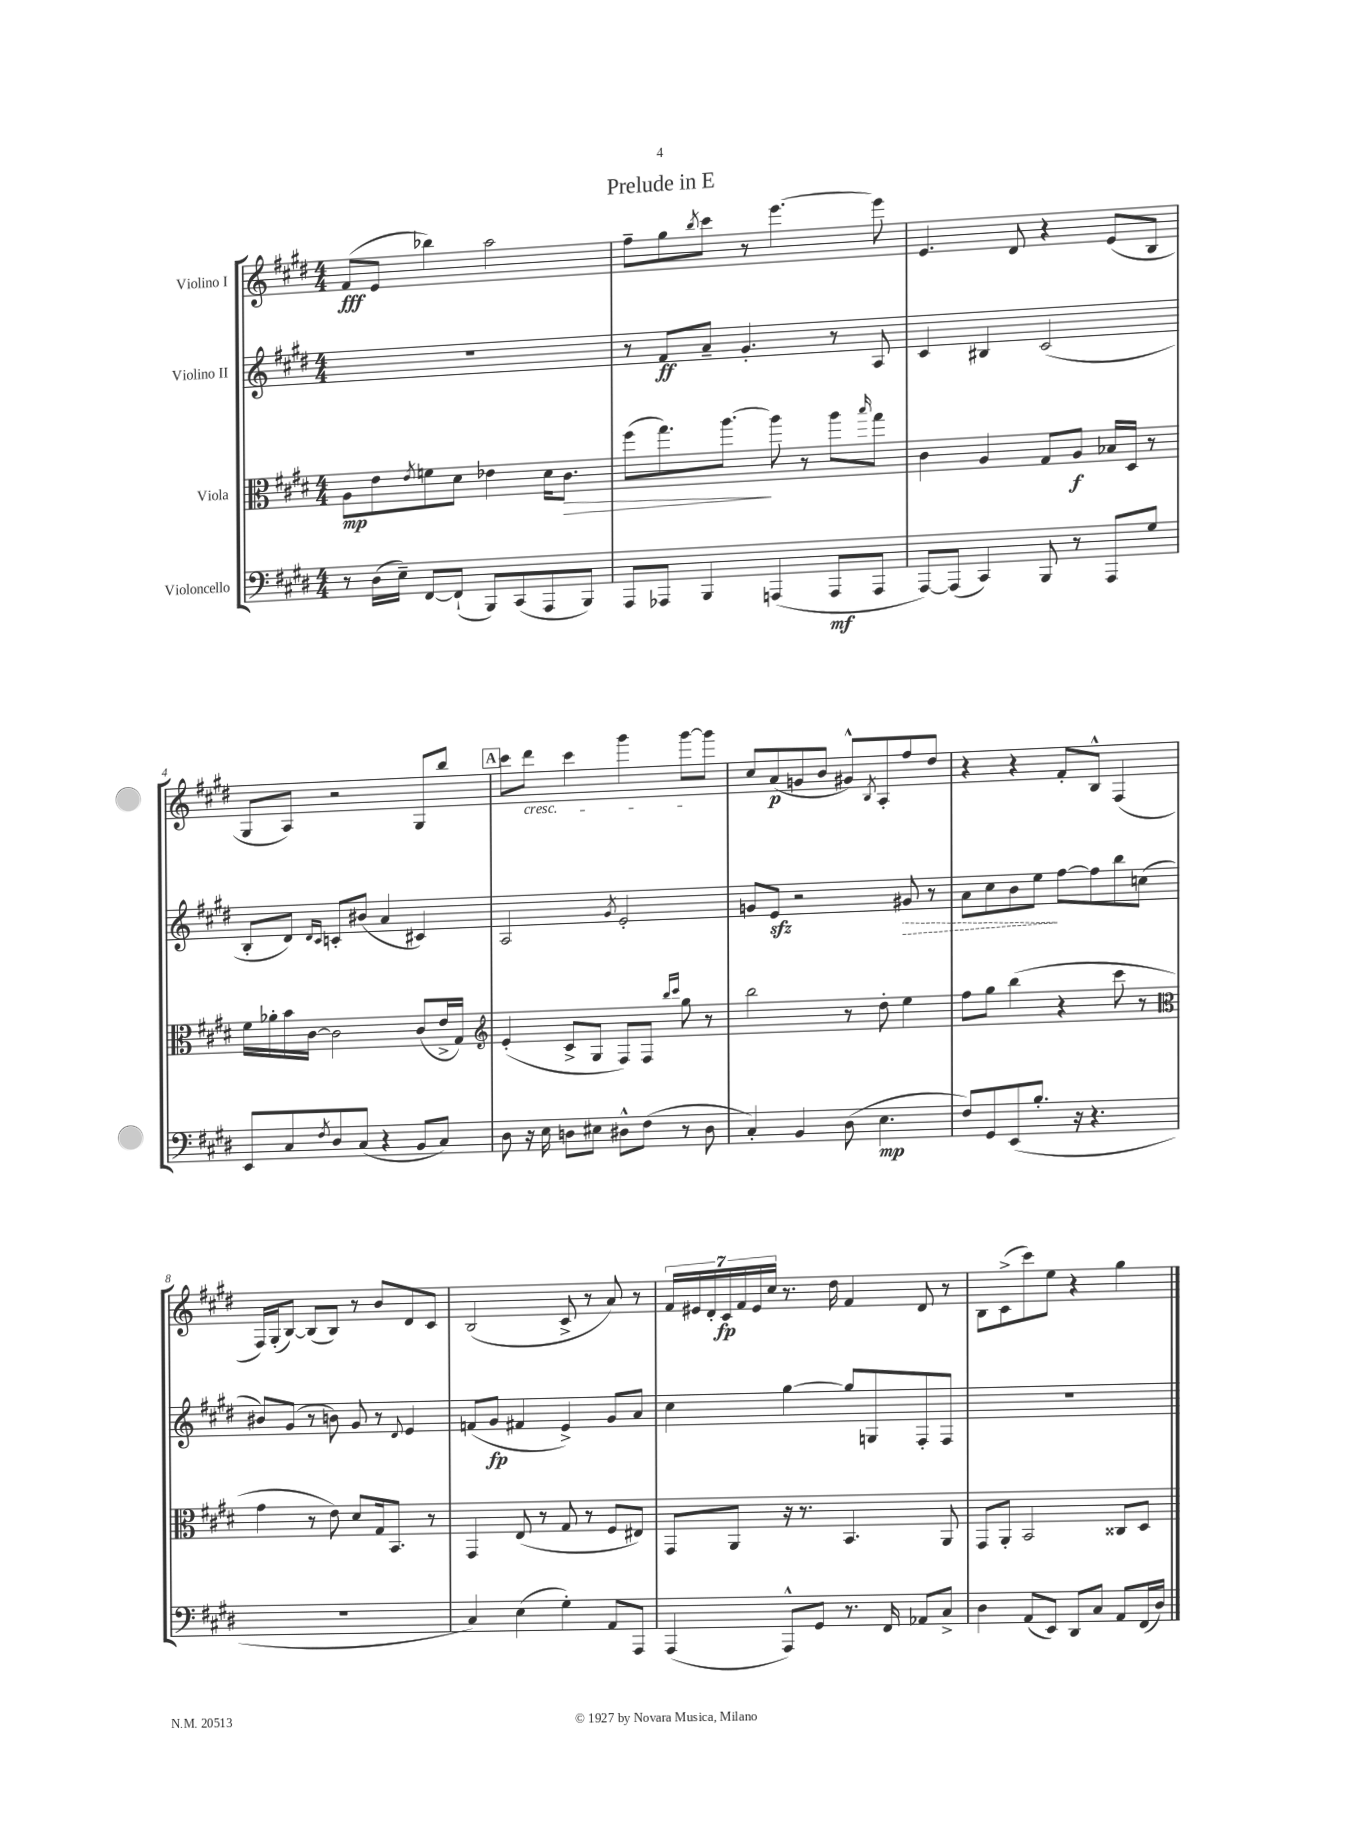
\header { title = "Prelude in E" }
<<
\new StaffGroup <<
\new Staff = "s0" \with { instrumentName = "Violino I" } {
    \clef treble \key e \major \numericTimeSignature \time 4/4
    fis'8\fff( e'8 bes''4) a''2 |
    fis''8-- gis''8 \acciaccatura { b''8 } cis'''8 r8 e'''4.~ e'''8 |
    e'4. dis'8 r4 e'8( b8 |
    gis8 a8) r2 gis8 b''8 |
    \mark \markup { \box "A" } cis'''8 dis'''8\cresc cis'''4 gis'''4 gis'''8~\! gis'''8 |
    cis''8 a'8\p( g'8 b'8 gis'8-^) \acciaccatura { b8 } a8-. fis''8 dis''8 |
    r4 r4 fis'8-. b8-^ fis4( |
    fis16) gis16-.( b8~) b8( b8) r8 b'8 dis'8 cis'8 |
    b2( cis'8-> r8 a'8) r8 |
    \tuplet 7/4 { fis'16 eis'16 dis'16-. cis'16\fp fis'16 eis'16 cis''16 } r8. dis''16 fis'4 dis'8 r8 |
    b8 cis'8->( cis'''8) e''8 r4 gis''4 \bar "|." |
}
\new Staff = "s1" \with { instrumentName = "Violino II" } {
    \clef treble \key e \major \numericTimeSignature \time 4/4
    R1 |
    r8 fis'8\ff a'8-- gis'4.-. r8 a8 |
    cis'4 bis4 cis'2( |
    b8-. dis'8) \grace { dis'16 cis'16 } c'8-. bis'8( a'4 cis'4) |
    \mark \markup { \box "A" } a2 \acciaccatura { gis'8 } e'2-. |
    g'8 e'8\sfz r2 \once \override Hairpin.style = #'dashed-line gis'8\> r8 |
    a'8 cis''8 b'8 e''8\! fis''8~ fis''8 b''8 c''8( |
    bis'8) gis'8( r8 b'8) gis'8 r8 \appoggiatura { dis'8 } e'4 |
    f'8( gis'8\fp fis'4 e'4->) gis'8 a'8 |
    cis''4 gis''4~ gis''8 g8 fis8-. fis8 |
    R1 \bar "|." |
}
\new Staff = "s2" \with { instrumentName = "Viola" } {
    \clef alto \key e \major \numericTimeSignature \time 4/4
    a8\mp e'8 \acciaccatura { e'8 } f'8 dis'8 ees'4 dis'16 cis'8.\> |
    fis''8( gis''8.) a''8.~\! a''8 r8 a''8 \grace { b''16 } gis''8 |
    cis'4 a4 gis8 a8\f bes16 dis16 r8 |
    fis'16 aes'16-. b'16 cis'16~ cis'2 cis'8( e'16-> gis16) |
    \mark \markup { \box "A" } \clef treble e'4-.( cis'8-> gis8 fis8) fis8 \grace { b''16 cis'''16 } gis''8 r8 |
    b''2 r8 dis''8-. e''4 |
    fis''8 gis''8 b''4( r4 cis'''8 r8 |
    \clef alto gis'4 r8 e'8) dis'8 gis16 b,8. r8 |
    gis,4 e8( r8 gis8 r8 fis8 eis8) |
    gis,8 a,8 r16 r8. b,4. a,8 |
    gis,8 a,8-. b,2 cisis8 dis8 \bar "|." |
}
\new Staff = "s3" \with { instrumentName = "Violoncello" } {
    \clef bass \key e \major \numericTimeSignature \time 4/4
    r8 dis16( e16--) fis,8~ fis,8-!( b,,8) cis,8( a,,8 b,,8) |
    a,,8 aes,,8 b,,4 a,,4( a,,8\mf a,,8 |
    a,,8~) a,,8( cis,4) b,,8 r8 a,,8 gis8 |
    e,8 cis8 \acciaccatura { fis8 } dis8 cis8( r4 b,8 cis8) |
    \mark \markup { \box "A" } dis8 r16 e16 d8 eis8 dis8-^ fis8( r8 dis8 |
    cis4-.) b,4 dis8( e4.\mp |
    fis8) gis,8 e,8( b8.-. r16 r4. |
    R1 |
    cis4) e4( gis4-.) a,8 a,,8 |
    a,,4( a,,8-^) gis,8 r8. fis,16 aes,8 cis8-> |
    dis4 a,8( e,8) dis,8 cis8 a,8 fis,16( dis16) \bar "|." |
}
>>
>>
